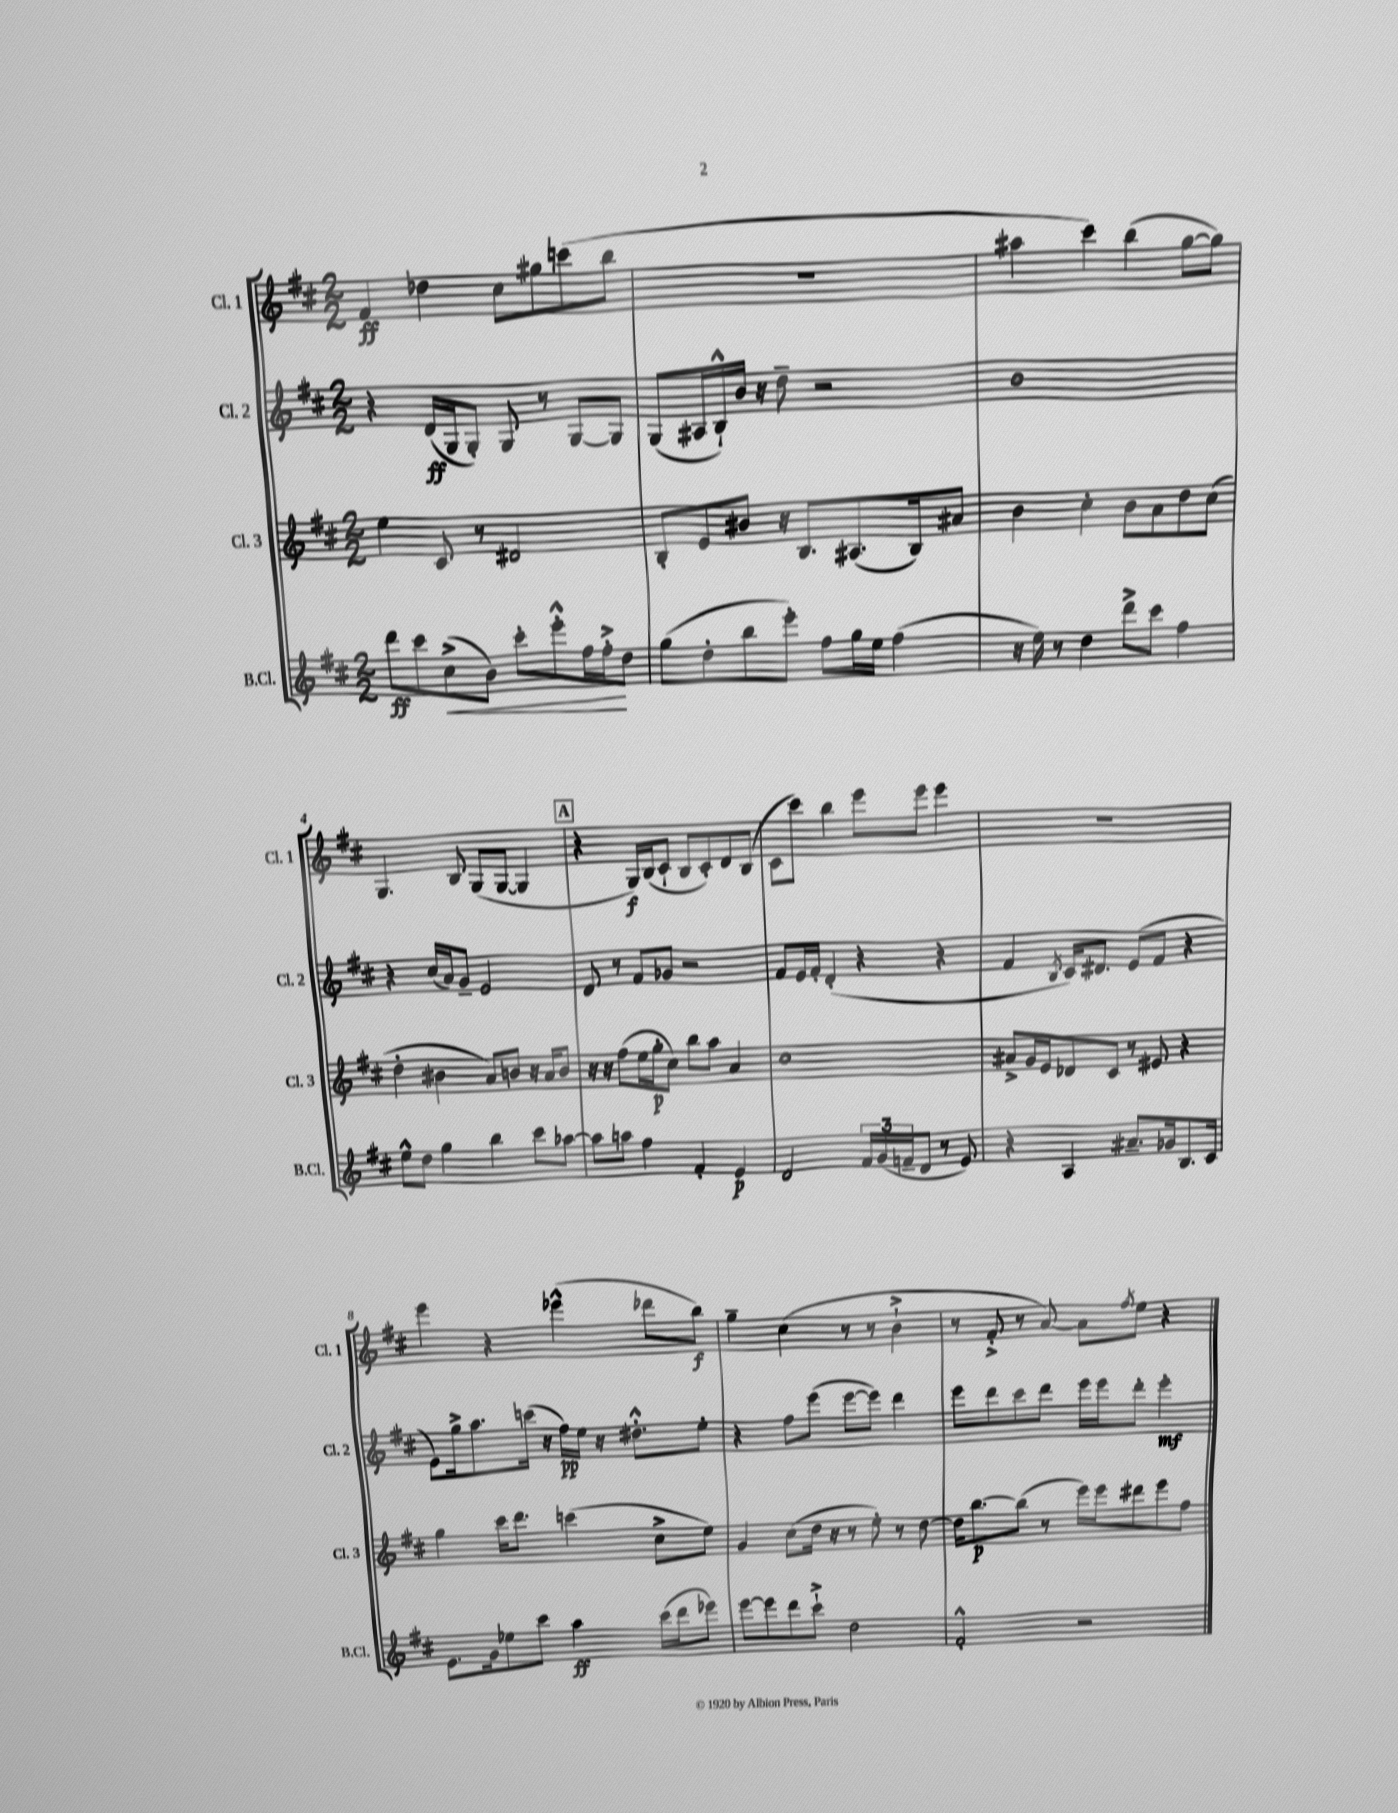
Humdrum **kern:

**kern	**kern	**kern	**kern
*staff4	*staff3	*staff2	*staff1
*clefG2	*clefG2	*clefG2	*clefG2
*k[f#c#]	*k[f#c#]	*k[f#c#]	*k[f#c#]
*M2/2	*M2/2	*M2/2	*M2/2
8ddd\L	4ee\	4r	4f#/
8ccc#\	.	.	.
(8cc#^\	8c#/	(16d/LL	4dd-\
.	.	16G/J	.
8b\J)	8r	8G'/J)	.
8ccc#'\L	2d#/	8G/	8cc#\L
8eee'^^\	.	8r	8gg#\
16ff#\L	.	[8G/L	(8ccc\
16ff#'^\J	.	.	.
8dd\J	.	8G/]J	8bb\J
=	=	=	=
(8gg\L	8B'/L	(8G/L	1r
8dd'\	8e/	16A#/L	.
.	.	16B`^^/)	.
8bb\	8b#/J	16b/JJ	.
.	.	16r	.
8eee'\J)	16r	8dd~\	.
.	8.B/L	.	.
8ff#\L	.	2r	.
16gg\L	(8.A#/	.	.
16ee\JJ	.	.	.
(4ff#\	.	.	.
.	16B/k)	.	.
.	8a#/J	.	.
=	=	=	=
16r	4b\	1b	4aa#\
16ee\)	.	.	.
8r	.	.	.
4dd\	4cc#'\	.	4ccc#\)
8ddd^\L	8b\L	.	(4bb\
8ccc#\J	8a\	.	.
4ff#\	8dd\	.	[8gg\L
.	(8cc#\J	.	8gg\]J)
=	=	=	=
8ee^^\L	4dd'\	4r	4.G/
8dd\J	.	.	.
4gg\	4b#\	(16cc#/LL	.
.	.	16a/J)	.
.	.	8g~/J	8B/
4bb\	8a/L)	2e/	(8G/L
.	8b/J	.	[8G/J
8ccc#\L	16r	.	4G/]
.	16a/LK	.	.
[8aa-\J	8b/J	.	.
=	=	=	=
8aa-\]L	16r	8d/	4r
.	16r	.	.
8aa\J	(8ff#\L	8r	.
4ff#\	16ee\L	8f#/L	16G/LL)
.	16gg'\J	.	(16B/J
.	8cc#\J)	8g-/J	8c#`/J
4f#'/	8bb\L	2r	8B/L
.	8aa\J	.	8c#'/)
4e/	4a/	.	8d/
.	.	.	(8B/J
=	=	=	=
2d/	1cc#	8f#/L	8c#\L
.	.	16e/L	8ccc#\J)
.	.	16f#'/JJ	.
.	.	(4d'/	4bb\
24f#/LL	.	4r	8eee\L
(24g/	.	.	.
24f~/J	.	.	.
8d/J	.	.	8eee\J
8r	.	4r	4eee\
8e/)	.	.	.
=	=	=	=
4r	8a#^/L	4f#/	1r
.	16g/L	.	.
.	16e/J	.	.
.	.	8qB/	.
4A/	8d-/	16c#/LK)	.
.	.	8.d#/J	.
.	8c#/J	.	.
8.a#~/L	8r	(8e/L	.
.	8e#/	8f#/J	.
16g-/k	.	.	.
8.B/	4r	4r	.
16c#/Jk	.	.	.
=	=	=	=
8.e\L	4gg\	8e\L)	4eee\
.	.	16gg^\k	.
16g\k	.	8.aa\	.
8ee-\	16ccc#\LK	.	4r
.	8.ddd\J	.	.
8ccc#\J	.	(16ccc\Jk	.
.	.	16r	.
4aa\	(4ccc\	16ff#\LL)	(4eee-^^\
.	.	16ee\JJ	.
.	.	16r	.
.	.	8.dd#'^^\L	.
(16ccc#\LL	8cc#^\L	.	8ddd-\L
16ddd\J	.	.	.
8eee-\J)	8ee\J)	8ee'\J	8bb\J)
=	=	=	=
[8eee\L	4g/	4r	4gg~\
8eee\]	.	.	.
8ddd\	(8cc#\L	8ff#\L	(4cc#\
8ccc#`^\J	16dd\Jk	(8eee\J	.
.	16r	.	.
2dd\	8r	[8eee\L	8r
.	8ee'\)	8eee\]J)	8r
.	8r	4ddd\	4b`^\
.	[8dd\	.	.
=	=	=	=
2f#'^^/	16dd\]LK	8eee\L	8r
.	[8.bb\	.	.
.	.	8ddd\	8f#'^/
.	(8bb\]J	8ccc#\	8r
.	8r	8ddd\J	[8a/)
2r	16eee\LL)	16eee\LL	8a\]L
.	16eee\J	16eee\J	.
.	.	.	8qff#/
.	8ddd#\	8ddd'\J	8ee\J
.	8eee\	4eee'\	4r
.	8ff#\J	.	.
==	==	==	==
*-	*-	*-	*-
